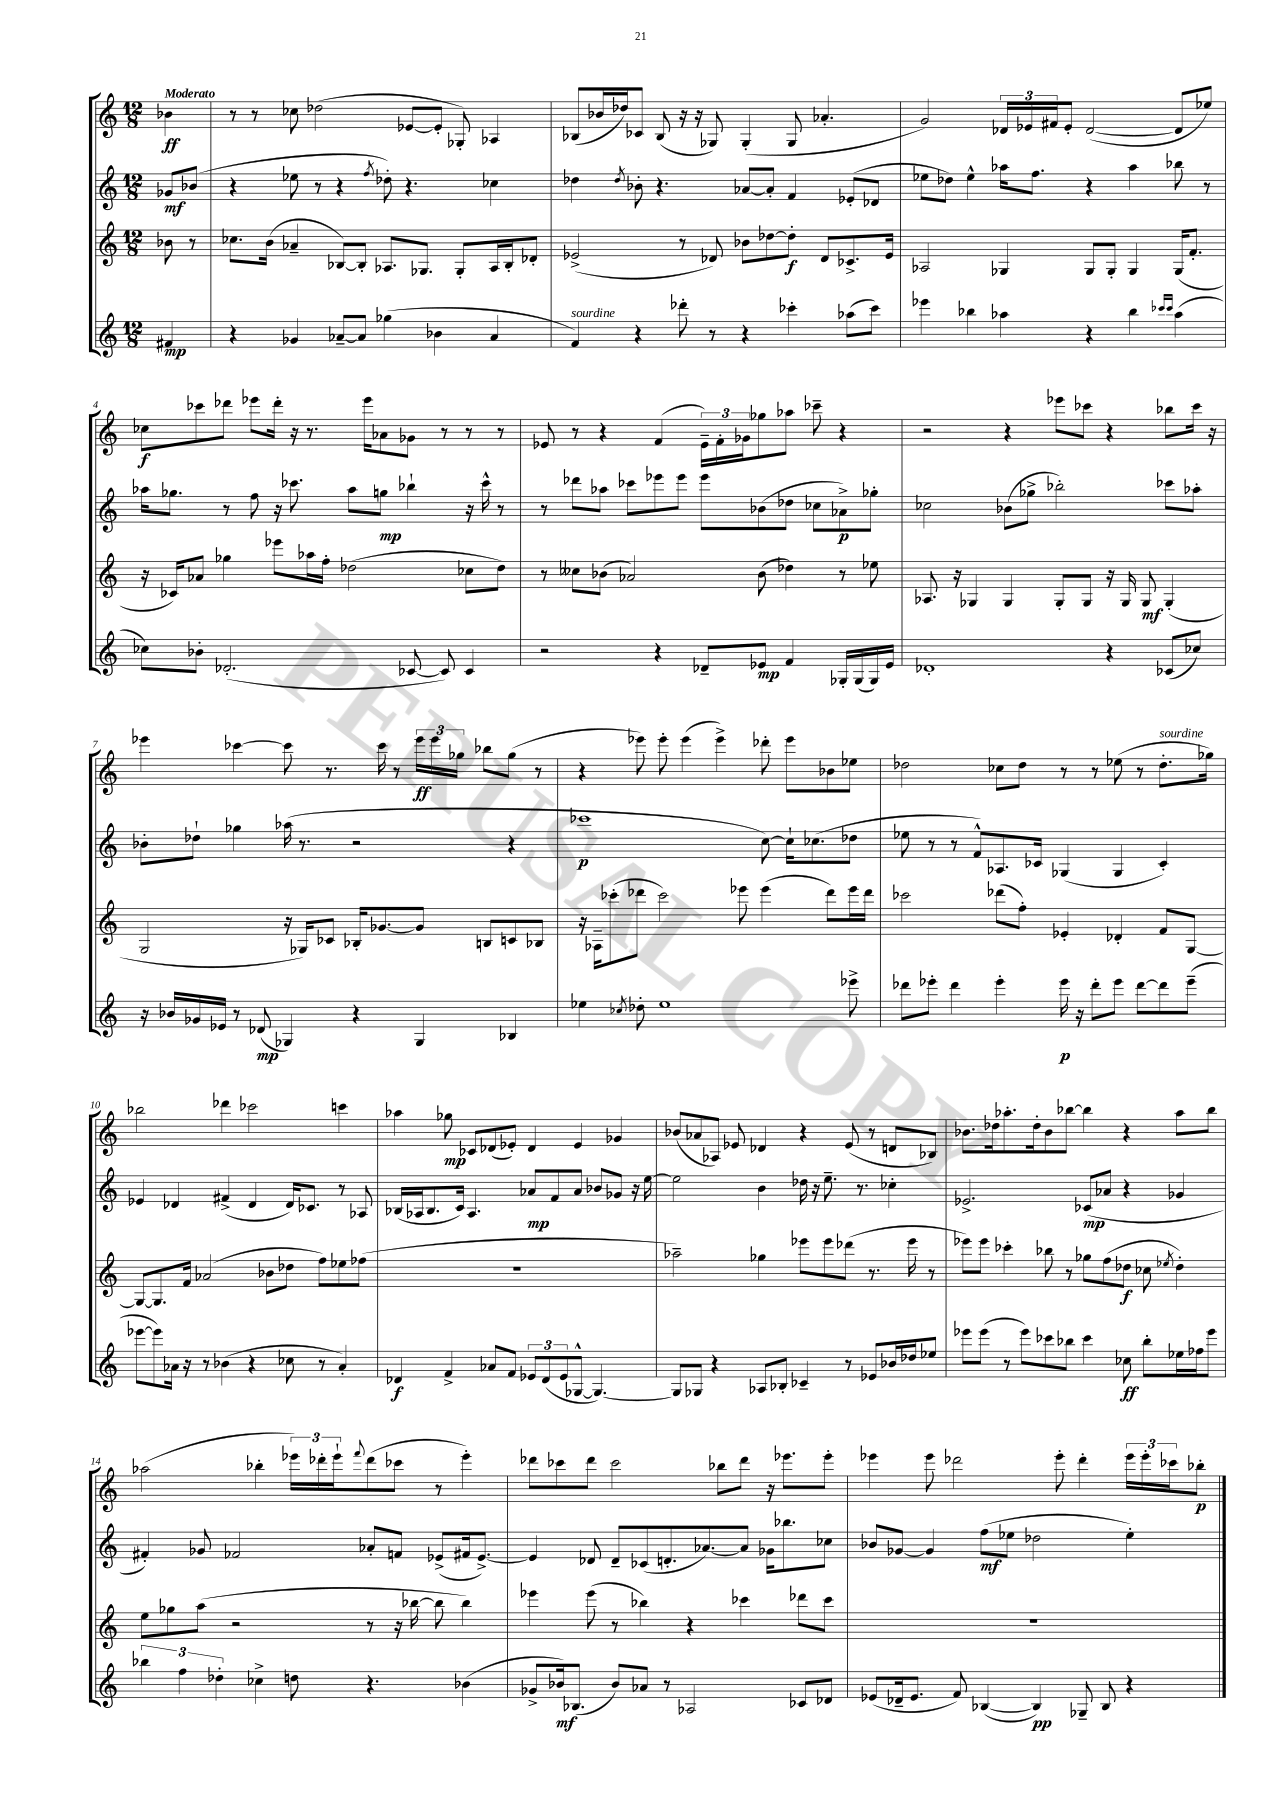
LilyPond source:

<<
\new StaffGroup <<
\new Staff = "s0" {
    \clef treble \key c \major \numericTimeSignature \time 12/8 \partial 4 \tempo "Moderato"
    bes'4\ff |
    r8 r8 ces''8 des''2( ees'8~ ees'8-. ges8-.) aes4 |
    bes8( bes'16 des''16) ces'8 bes8( r16 r16 ges8) ges4-.( ges8 aes'4.-. |
    g'2) \tuplet 3/2 { des'16 ees'16 fis'16 } ees'8-. des'2~( des'8 ees''8) |
    ces''8\f ces'''8 des'''8 ees'''8 des'''16-. r16 r8. ees'''16 aes'8 ges'8 r8 r8 r8 |
    ees'8 r8 r4 f'4( \tuplet 3/2 { ees'16--) f'16-. ges'16 } ges''8 aes''8 ces'''8-- r4 |
    r2 r4 ees'''8 ces'''8 r4 bes''8 ces'''16 r16 |
    ees'''4 ces'''4~ ces'''8 r8. ces'''16 r8 \tuplet 3/2 { ees'''16\ff ees'''16 ges''16 } bes''8 ges''8( r8 |
    r4 ees'''8) ees'''8-. ees'''4( ees'''4->) des'''8-. ees'''8 bes'8 ees''8 |
    des''2 ces''8 des''8 r8 r8 ees''8( r8 des''8.-.^\markup { \italic "sourdine" } ges''16) |
    bes''2 des'''4 ces'''2 c'''4 |
    aes''4 ges''8\mp ces'8 des'8( ees'8-.) des'4 ees'4 ges'4 |
    bes'8( aes'8 aes8) ees'8 des'4 r4 ees'8( r8 d'8 bes8) |
    bes'8. des''16 aes''8.-. des''16-. bes'8 bes''8~ bes''4 r4 aes''8 bes''8 |
    aes''2( bes''4-. \tuplet 3/2 { ees'''16) des'''16-. ees'''16-! } \appoggiatura { f'''8 } des'''8( ces'''8 r8 ees'''4-.) |
    des'''8 ces'''8 des'''8 ces'''2 bes''8 des'''8 r16 ees'''8. ees'''8-. |
    ees'''4 ees'''8 des'''2 ees'''8-. des'''4-. \tuplet 3/2 { ees'''16 ees'''16-. ces'''16 } bes''8-.\p \bar "|." |
}
\new Staff = "s1" {
    \clef treble \key c \major \numericTimeSignature \time 12/8 \partial 4
    ges'8\mf bes'8( |
    r4 ees''8 r8 r4 \acciaccatura { f''8 } des''8-.) r4. ces''4 |
    des''4 \acciaccatura { des''8 } bes'8-. r4. aes'8~ aes'8-. f'4 ees'8-.( des'8 |
    ees''8 des''8) ees''4-^ aes''16 f''8. r4 aes''4 bes''8 r8 |
    aes''16 ges''8. r8 f''8 r16 ces'''8. aes''8 g''8\mp bes''4-! r16 ces'''16-^ r8 |
    r8 des'''8 aes''8 ces'''8 ees'''8 ees'''8 ees'''8 bes'8( des''8 ces''8 aes'8->\p) ges''8-. |
    ces''2 bes'8( ges''8-> bes''2-.) ces'''8 aes''8-. |
    bes'8-. des''8-! ges''4 aes''16( r8. r2 r4 |
    ces'''1\p c''8~) c''16-! ces''8.( des''8 |
    ees''8 r8 r8 f'8-^) aes8. ces'16 ges4( ges4 ces'4-.) |
    ees'4 des'4 fis'4->( des'4 des'16) ces'8. r8 aes8 |
    bes16( aes16 bes8. c'16) aes4. aes'8\mp f'8 aes'8 bes'8 ges'8 r16 e''16~ |
    e''2 b'4 des''16 r16 e''8.-- r8. ces''4-. |
    ees'2.-> ces'8\mp( aes'8 r4 ges'4 |
    fis'4-.) ges'8 fes'2 aes'8-. f'8 ees'8->( fis'16 ees'8.~->) |
    ees'4 des'8 des'8-- ces'8( d'8.-. aes'8.~) aes'8 ges'16 bes''8. ces''8 |
    bes'8 ges'8~ ges'4 f''8\mf( ees''8 des''2 ees''4-.) \bar "|." |
}
\new Staff = "s2" {
    \clef treble \key c \major \numericTimeSignature \time 12/8 \partial 4
    bes'8 r8 |
    ces''8. b'16( aes'4-- bes8~) bes8-. aes8. ges8. ges8-. aes16 bes16-. des'8-. |
    ees'2->( r8 des'8) bes'8 des''8~ des''8-.\f des'8 ces'8.-> ees'16 |
    aes2 ges4 ges8 ges8-. ges4 ges16( f'8.-. |
    r16 ces'16) aes'8 ges''4 ees'''8 aes''16 f''16-. des''2( ces''8 des''8) |
    r8 ceses''8 bes'8( aes'2) bes'8( des''4) r8 ees''8 |
    aes8. r16 ges4 ges4 ges8-. ges8 r16 ges16 ges8\mf ges4-.( |
    g2 r16 ges16) ces'8 bes16-. ges'8.~ ges'8 b8 c'8 bes8 |
    r16 aes16-- ces'''8-.( des'''8 ces'''2) ees'''8 ees'''4( des'''8) ees'''16 des'''16 |
    ces'''2 des'''8( f''8-.) ees'4-. des'4-. f'8 g8~ |
    g8~ g8. f'16 aes'2( bes'8 des''8 f''8) ees''8 fes''8( |
    R1. |
    aes''2--) ges''4 ees'''8 ees'''8 des'''8( r8. ees'''16 r8 |
    ees'''8) ees'''8 ces'''4-. bes''8 r8 ges''8 f''8( des''8\f ces''8 \acciaccatura { ees''8 } des''4-.) |
    e''8 ges''8 a''8( r2 r8 r16 bes''16~ bes''8 bes''4) |
    ees'''4 ees'''8( r8 bes''4) r4 ces'''4 des'''8 ces'''8 |
    R1. \bar "|." |
}
\new Staff = "s3" {
    \clef treble \key c \major \numericTimeSignature \time 12/8 \partial 4
    fis'4\mp |
    r4 ges'4 aes'8~-- aes'8 ges''4( bes'4 aes'4 |
    f'4^\markup { \italic "sourdine" }) r4 des'''8-. r8 r4 ces'''4-. aes''8( ces'''8) |
    ees'''4 bes''4 aes''4 r4 bes''4 \grace { ces'''16 ces'''16 } aes''4( |
    ces''8) bes'8-. des'2.-.( ces'8~ ces'8) ces'4 |
    r2 r4 des'8-- ees'8\mp f'4 ges16-. ges16( ges16) ees'16 |
    des'1-. r4 ces'8( ces''8) |
    r16 bes'16 ges'16 ees'16 r8 des'8\mp( ges4) r4 ges4 bes4 |
    ees''4 \acciaccatura { ces''8 } des''8-. ees''1 ees'''8-> |
    des'''8 ees'''8-. des'''4 ees'''4-. ees'''16\p r16 des'''8-. ees'''8 des'''8~ des'''8 ees'''8--( |
    ees'''8~ ees'''8) aes'16 r16 r8 bes'4( r4 ces''8 r8 aes'4-.) |
    des'4\f f'4-> aes'8 f'8 \tuplet 3/2 { ees'8 des'8( ees'8 } ges8~-^ ges4.~) |
    ges8 ges8 r4 aes8 bes8-. ces'4-- r8 ees'8 bes'16 des''16 ees''8 |
    ees'''8 ees'''8( r8 ees'''8) ces'''8 bes''8 ces'''4 ces''8\ff bes''8-. ees''16 fes''16 ees'''8 |
    \tuplet 3/2 { bes''4 f''4 des''4-. } ces''4-> d''8 r4. bes'4( |
    ges'8-> bes'16\mf) bes8.( bes'8) aes'8 r8 aes2 ces'8 des'8 |
    ees'8( des'16-- ees'8. f'8) bes4~( bes4\pp) ges8-- bes8 r4 \bar "|." |
}
>>
>>
